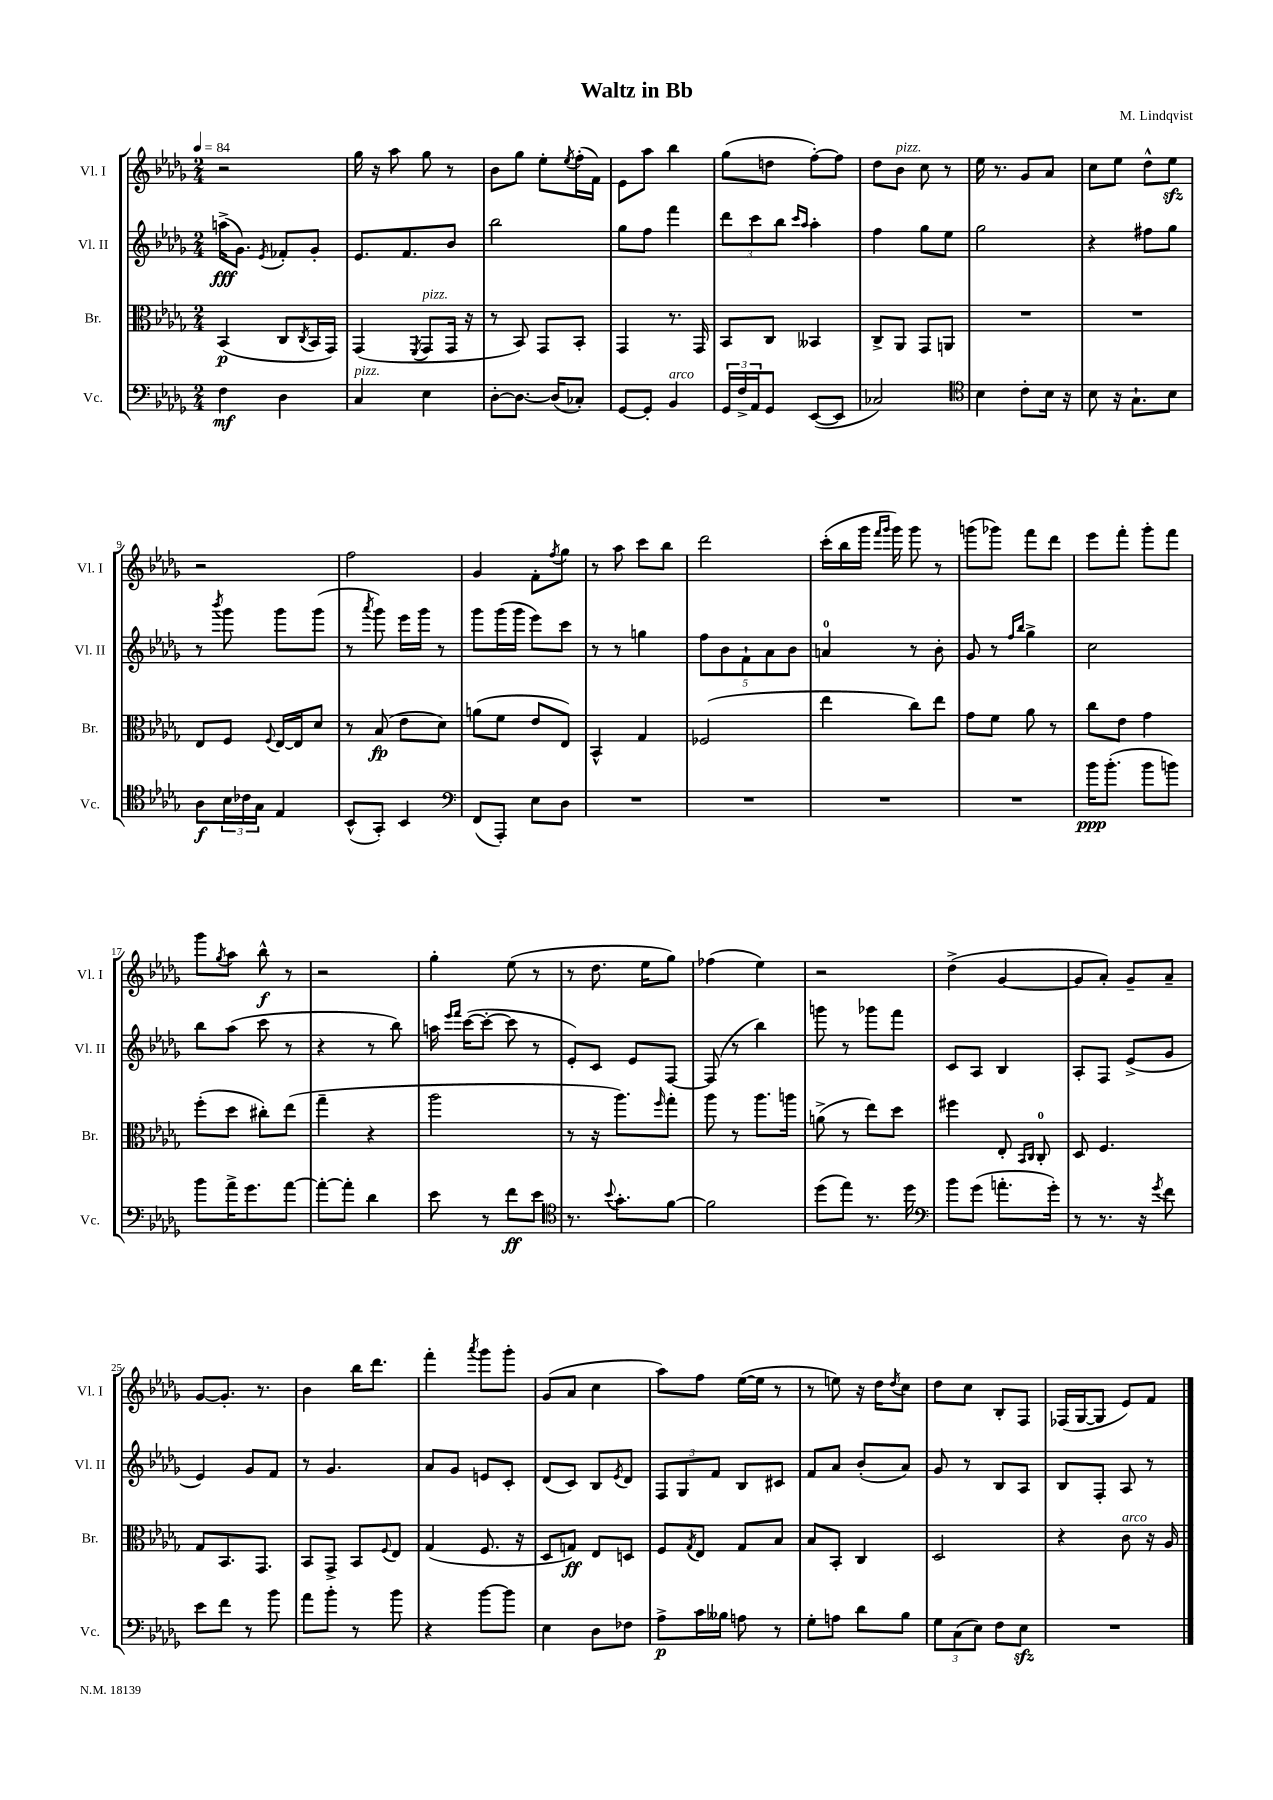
\header { title = "Waltz in Bb" composer = "M. Lindqvist" }
<<
\new StaffGroup <<
\new Staff = "s0" \with { instrumentName = "Vl. I" shortInstrumentName = "Vl. I" } {
    \clef treble \key des \major \numericTimeSignature \time 2/4 \tempo 4 = 84
    r2 |
    ges''16 r16 aes''8 ges''8 r8 |
    bes'8 ges''8 ees''8-. \acciaccatura { ees''8 } f''16-.( f'16) |
    ees'8 aes''8 bes''4 |
    ges''8( d''8 f''8~-.) f''8 |
    des''8 bes'8^\markup { \italic "pizz." } c''8 r8 |
    ees''16 r8. ges'8 aes'8 |
    c''8 ees''8 des''8-^ ees''8\sfz |
    r2 |
    f''2 |
    ges'4 f'8-. \acciaccatura { f''8 } ges''8 |
    r8 aes''8 c'''8 bes''8 |
    des'''2 |
    c'''16-.( bes''16 ges'''16 \grace { f'''16 ges'''16 } ges'''16) ges'''8 r8 |
    g'''8( ges'''8) f'''8 des'''8 |
    ees'''8 f'''8-. ges'''8-. f'''8 |
    ges'''8 \acciaccatura { ges''8 } aes''8 bes''8-^\f r8 |
    r2 |
    ges''4-. ees''8( r8 |
    r8 des''8. ees''16 ges''8) |
    fes''4( ees''4) |
    r2 |
    des''4->( ges'4~ |
    ges'8 aes'8-.) ges'8-- aes'8-- |
    ges'8~ ges'8.-. r8. |
    bes'4 bes''16 des'''8. |
    f'''4-. \acciaccatura { aes'''8 } ges'''8 ges'''8-. |
    ges'8( aes'8 c''4 |
    aes''8) f''8 ees''16~( ees''16 r8 |
    r8 e''8) r16 des''16 \acciaccatura { des''8 } c''8 |
    des''8 c''8 bes8-. f8 |
    fes16( ges16~ ges8 ees'8) f'8 \bar "|." |
}
\new Staff = "s1" \with { instrumentName = "Vl. II" shortInstrumentName = "Vl. II" } {
    \clef treble \key des \major \numericTimeSignature \time 2/4
    a''16->\fff( ges'8.) \acciaccatura { ees'8 } fes'8-. ges'8-. |
    ees'8. f'8. bes'8 |
    bes''2 |
    ges''8 f''8 f'''4 |
    \tuplet 3/2 { des'''8 c'''8 bes''8 } \grace { c'''16 aes''16 } aes''4-. |
    f''4 ges''8 ees''8 |
    ges''2 |
    r4 fis''8 ges''8 |
    r8 \acciaccatura { bes'''8 } ges'''8 ges'''8 ges'''8( |
    r8 \acciaccatura { aes'''8 } ges'''8) ees'''16 ges'''16 r8 |
    ges'''8 ges'''16( ges'''16 ees'''8) c'''8 |
    r8 r8 g''4 |
    \tuplet 5/4 { f''8 bes'8 f'8-! aes'8 bes'8 } |
    a'4-0 r8 bes'8-. |
    ges'8 r8 \grace { f''16 bes''16 } ges''4-> |
    c''2 |
    bes''8 aes''8( c'''8 r8 |
    r4 r8 bes''8) |
    a''16 \grace { ees'''16 f'''16 } c'''16~( c'''8~-. c'''8 r8 |
    ees'8-.) c'8 ees'8 f8~ |
    f8( r8 bes''4) |
    g'''8 r8 ges'''8 f'''8 |
    c'8 aes8 bes4 |
    aes8-. f8 ees'8->( ges'8 |
    ees'4) ges'8 f'8 |
    r8 ges'4. |
    aes'8 ges'8 e'8 c'8-. |
    des'8( c'8) bes8 \acciaccatura { ees'8 } des'8 |
    \tuplet 3/2 { f8 ges8 f'8 } bes8 cis'8 |
    f'8 aes'8 bes'8-.( aes'8) |
    ges'8 r8 bes8 aes8 |
    bes8 f8-. aes8 r8 \bar "|." |
}
\new Staff = "s2" \with { instrumentName = "Br." shortInstrumentName = "Br." } {
    \clef alto \key des \major \numericTimeSignature \time 2/4
    bes,4\p( c8 \acciaccatura { c8 } bes,16 ges,16) |
    ges,4( \acciaccatura { f,8 } ges,8^\markup { \italic "pizz." } ges,16 r16 |
    r8 bes,8) ges,8 bes,8-. |
    ges,4 r8. ges,16 |
    bes,8 c8 beses,4 |
    c8-> aes,8 ges,8 a,8 |
    R2 |
    R2 |
    ees8 f8 \appoggiatura { f8 } ees16~ ees16 des'8 |
    r8 bes8\fp( ees'8 des'8) |
    a'8( f'8 ees'8 ees8) |
    bes,4-^ ges4 |
    fes2( |
    ees''4 c''8) ees''8 |
    ges'8 f'8 aes'8 r8 |
    c''8 ees'8 ges'4 |
    f''8-.( des''8 cis''8-.) ees''8( |
    ges''4-- r4 |
    aes''2 |
    r8 r16 aes''8.) \grace { f''16 } ges''8-. |
    aes''8 r8 aes''8. a''16 |
    a'8->( r8 ees''8) des''8 |
    fis''4 ees8-. \grace { bes,16 c16 } c8-0-. |
    des8 f4. |
    ges8 bes,8. ges,8. |
    bes,8 ges,8-> bes,8 \appoggiatura { f8 } ees8 |
    ges4( f8. r16 |
    des8 g8\ff) ees8 d8 |
    f8 \acciaccatura { ges8 } ees8 ges8 bes8 |
    bes8 bes,8-. c4 |
    des2 |
    r4 c'8^\markup { \italic "arco" } r16 aes16 \bar "|." |
}
\new Staff = "s3" \with { instrumentName = "Vc." shortInstrumentName = "Vc." } {
    \clef bass \key des \major \numericTimeSignature \time 2/4
    f4\mf des4 |
    c4^\markup { \italic "pizz." } ees4 |
    des8~-. des8.~ des16( ces8-.) |
    ges,8~ ges,8-. bes,4^\markup { \italic "arco" } |
    \tuplet 3/2 { ges,16 f16-> aes,16 } ges,8 ees,8~( ees,8 |
    ces2) |
    \clef tenor bes4 c'8-. bes16 r16 |
    bes8 r16 ges8.-! bes8 |
    aes8\f \tuplet 3/2 { bes16 ces'16 ges16 } ees4 |
    bes,8-^( ges,8-.) bes,4 |
    \clef bass f,8( aes,,8-.) ees8 des8 |
    R2 |
    R2 |
    R2 |
    R2 |
    bes'16\ppp bes'8.-.( bes'8 b'8) |
    bes'8 aes'16-> ges'8. aes'8~ |
    aes'8~-. aes'8-. des'4 |
    ees'8 r8 f'8\ff ees'8 |
    \clef tenor r8. \appoggiatura { bes'8 } ges'8.-. f'8~ |
    f'2 |
    des''8( ees''8) r8. des''16 |
    \clef bass bes'8 ges'8( a'8.-. ges'16-.) |
    r8 r8. r16 \acciaccatura { ges'8 } f'8 |
    ees'8 f'8 r8 bes'8 |
    aes'8 bes'8-. r8 bes'8 |
    r4 bes'8~ bes'8 |
    ees4 des8 fes8 |
    aes8->\p c'16 beses16 a8 r8 |
    ges8-. a8 des'8 bes8 |
    \tuplet 3/2 { ges8 c8( ees8) } f8 ees8\sfz |
    R2 \bar "|." |
}
>>
>>
